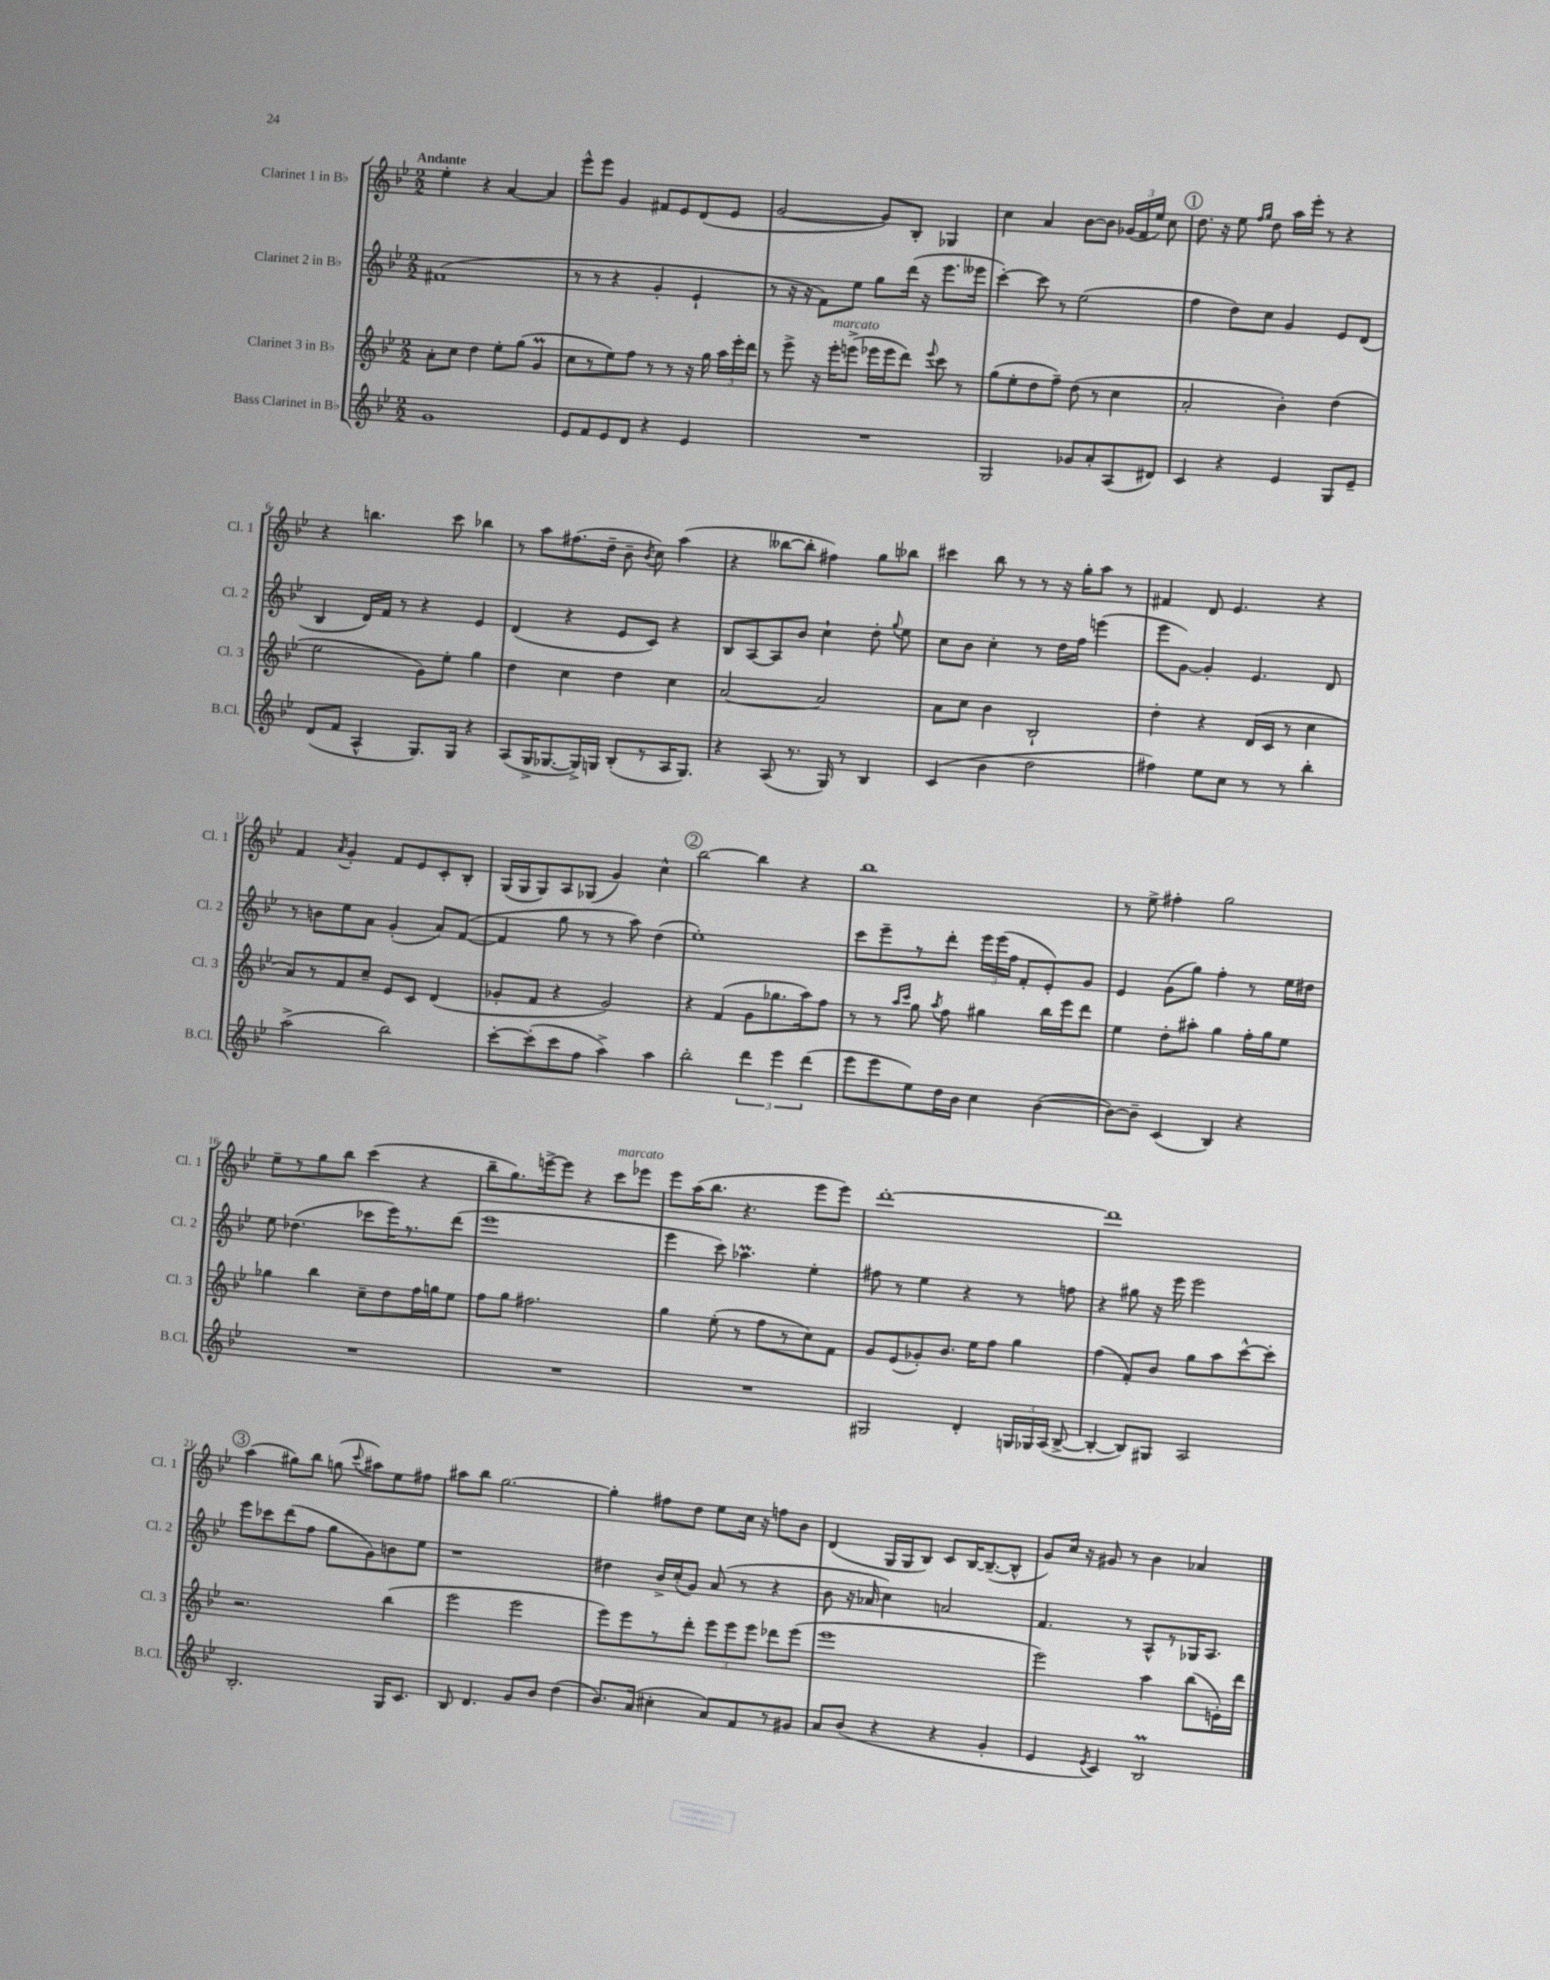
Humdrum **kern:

**kern	**kern	**kern	**kern
*staff4	*staff3	*staff2	*staff1
*clefG2	*clefG2	*clefG2	*clefG2
*k[b-e-]	*k[b-e-]	*k[b-e-]	*k[b-e-]
*M2/2	*M2/2	*M2/2	*M2/2
1g	8a'	(1f#	4ee-'
.	8cc	.	.
.	4dd	.	4r
.	8ee-'	.	[4a
.	(8gg	.	.
.	4g	.	4a]
=	=	=	=
8e-	8cc	8r	8eee-^^
8f	8r	8r	8eee-
8e-	8ee-)	4r	4g
8d	8ff	.	.
4r	8r	4g'	8f#
.	8r	.	8e-
4e-	16r	4e-`	(8d
.	16gg	.	.
.	24aa	.	8e-
.	24eee-'	.	.
.	24ddd	.	.
=	=	=	=
1r	8r	8r	[2g
.	8eee-^	16r	.
.	.	16r	.
.	16r	8f)	.
.	16eee-'	.	.
.	(8eee^	8ee-	.
.	16eee-	8gg	8g])
.	16eee-	.	.
.	8ddd)	(16ddd	8B-'
.	.	16r	.
.	8qqeee-	.	.
.	8ccc	8.eee-	4G-
.	8r	.	.
.	.	16eee--	.
=	=	=	=
2G	(8gg	[4ccc')	4cc
.	8ee-'	.	.
.	8dd	8ccc]	4a
.	8ff~)	8r	.
8g-	(8dd	(2ee-	[8b-
8a'	8r	.	8b-]
(8A	4cc	.	(24g-
.	.	.	24f
.	.	.	24ee-)
8d#)	.	.	8cc
=	=	=	=
4c	2a'	4ff	8.dd
.	.	.	16r
4r	.	8dd)	8ee-
.	.	.	16qqff
.	.	.	16qqgg
.	.	8cc	8dd
4e-	4b-')	4g	16aa
.	.	.	16eee-'
.	.	.	8r
8G	(4dd	8e-	4r
8e-~	.	(8d	.
=	=	=	=
(8d	2ee-	4B-	4r
8f	.	.	.
4A^^	.	16d)	4.bb
.	.	16f	.
.	.	8r	.
8.G)	8g)	4r	.
.	8ee-'	.	8ccc
16G	.	.	.
4r	4gg	4e-	4bb-
=	=	=	=
(8A	4dd	(4d	8r
16G^	.	.	8aa
[8.G-	.	.	.
.	4cc	4r	(8.ff#
16G-^])	.	.	.
16G	.	.	16dd~
(8B-'	4dd	8e-	8b-~
.	.	.	8qb-
8r	.	8c)	8cc)
16A	4cc	4r	(4aa
8.G)	.	.	.
=	=	=	=
4r	[2a	8B-	4r
.	.	[8A	.
(8A	.	8A]	[8bb--
8.r	.	8b-	8bb--']
.	2a]	4cc`	4ff#)
16G)	.	.	.
8r	.	.	.
4B-	.	8dd'	8gg
.	.	8qqgg	.
.	.	8ee-	8bb-
=	=	=	=
(4c	8a	8cc	4ccc#
.	8cc	8b-	.
4b-	4b-	4cc'	8bb-
.	.	.	8r
2dd	2B-`	8r	8r
.	.	16dd	16r
.	.	16ff	16gg'
.	.	(4eee	8aa
.	.	.	8r
=	=	=	=
4ff#)	4dd'	8eee-	4f#
.	.	[8g)	.
8ee-	4r	4g']	8d
8cc	.	.	4.e-
8r	(16d	4.e-	.
.	16c	.	.
8r	8r	.	.
4bb-'	4cc	.	4r
.	.	8d	.
=	=	=	=
(2aa^	8a)	8r	4f
.	8r	8b	.
.	.	.	8qa
.	8f	8ee-	4g'
.	8cc~	8a	.
2bb-)	8e-	(4g'	8f
.	8c	.	8e-
.	(4d	8a)	8c'
.	.	([8f	8B-'
=	=	=	=
[8ccc'	8g-'	4f]	(16G
.	.	.	16G
(8ccc']	8f	.	8G)
8ccc	4r	8gg	8A
8ff	.	8r	(8G-
4aa^)	2g-)	8r	4g)
.	.	8aa)	.
4aa	.	(4dd	4cc^^
=	=	=	=
2bb-'	4r	1ee-')	[2bb-
.	(4f	.	.
6ddd	8g	.	4bb-]
.	8.gg-	.	.
6eee-	.	.	.
.	.	.	4r
.	16aa)	.	.
(6ddd	.	.	.
.	8ff	.	.
=	=	=	=
8eee-	8r	8ccc	1bb-
8eee-	8r	8eee-~	.
.	16qqaa	.	.
.	16qqccc	.	.
8ee-)	8gg	8r	.
.	8qaa	.	.
16dd	8ff	8ddd'	.
16b-	.	.	.
4cc	4gg#	24eee-	.
.	.	(24eee-	.
.	.	24ff	.
.	.	8f'	.
([4b-	16bb-	8e-')	.
.	16eee-	.	.
.	8ddd	8g	.
=	=	=	=
8b-_)	4ee-	4e-	8r
8b-~]	.	.	8ee-^
(4c	8dd'	(8g	4ff#'
.	8aa#'	8gg)	.
4B-)	4gg	4ff'	2gg
4r	16ff'	8r	.
.	16gg	.	.
.	8ee-	16ee-	.
.	.	16dd#	.
=	=	=	=
1r	4gg-	8ee-	8ee-~
.	.	(4.dd-	8r
.	4bb-	.	8gg
.	.	.	8bb-
.	8cc~	8ccc-	(4ccc
.	8dd	16eee-)	.
.	.	8.r	.
.	16ff	.	4r
.	16gg	.	.
.	8ee-	(8ddd	.
=	=	=	=
1r	8ff	1eee-	8bb-~
.	8gg	.	8.gg)
.	2.ff#	.	.
.	.	.	[16eee^
.	.	.	8eee]
.	.	.	4r
.	.	.	8ccc
.	.	.	8eee-
=	=	=	=
1r	4gg	4eee-	8eee-
.	.	.	(16aa
.	.	.	8.bb-
.	(8ee-'	8ccc)	.
.	8r	4.aa-	4.r
.	8ff	.	.
.	8r	.	.
.	8cc)	4ee-'	8eee-
.	8f	.	8eee-)
=	=	=	=
2G#	8g	8ff#	[1ddd'
.	(8e-	8r	.
.	8g-')	4ee-	.
.	8.b-	.	.
4d'	.	4r	.
.	16ee-	.	.
.	8ff	.	.
24G	4gg	8r	.
24G-	.	.	.
(24A	.	.	.
[8B-^	.	8ff	.
=	=	=	=
4B-'_	(4ff	4r	1ddd]
8B-])	8f')	8gg#	.
8G#	8b-	16r	.
.	.	16eee-	.
2A	8gg	2eee-	.
.	8aa	.	.
.	[8ccc^^	.	.
.	8ccc']	.	.
=	=	=	=
2.B-'	2.r	8eee-	(4aa
.	.	8ccc-	.
.	.	(8ddd	8gg#)
.	.	8ff	8bb-
.	.	8gg	(8gg
.	.	.	8qqccc
.	.	8g)	8aa#)
16G	(4bb-	8b	8ee-
8.c	.	.	.
.	.	8ee-	8ff#
=	=	=	=
8B-	2eee-	1r	8aa#
4.d	.	.	8bb-
.	.	.	[2.gg
8g	2eee-	.	.
8b-	.	.	.
(4dd	.	.	.
=	=	=	=
8.b-)	8eee-)	4dd#	4gg']
.	8eee-	.	.
(16a	.	.	.
4cc#'	8r	16b-^	8ff#
.	.	(16cc'	.
.	8ddd'	8g)	8dd
8a)	12eee-	(8a	8ee-
.	12eee-	.	.
8f	.	8r	16cc
.	12eee-	.	.
.	.	.	16r
8r	8ddd-	4r	8ff
8g#	(8eee-	.	8b-
=	=	=	=
8a	1eee-	8b-	(4d
(8b-	.	16r	.
.	.	16a-	.
4r	.	4cc)	16G
.	.	.	16G
.	.	.	8B-)
4r	.	2a	8c
.	.	.	[16B-
.	.	.	(8.B-~_
4g'	.	.	.
.	.	.	8B-^^]
=	=	=	=
4e-	2eee-)	4.f	8g)
.	.	.	16cc
.	.	.	16r
8qe-	.	.	.
4c)	.	.	8g#
.	.	8r	8r
2B-	4aa	8A^^	4b-
.	.	8r	.
.	(8bb-	16G-	4a-
.	.	8.A	.
.	16e')	.	.
.	16ddd	.	.
==	==	==	==
*-	*-	*-	*-
